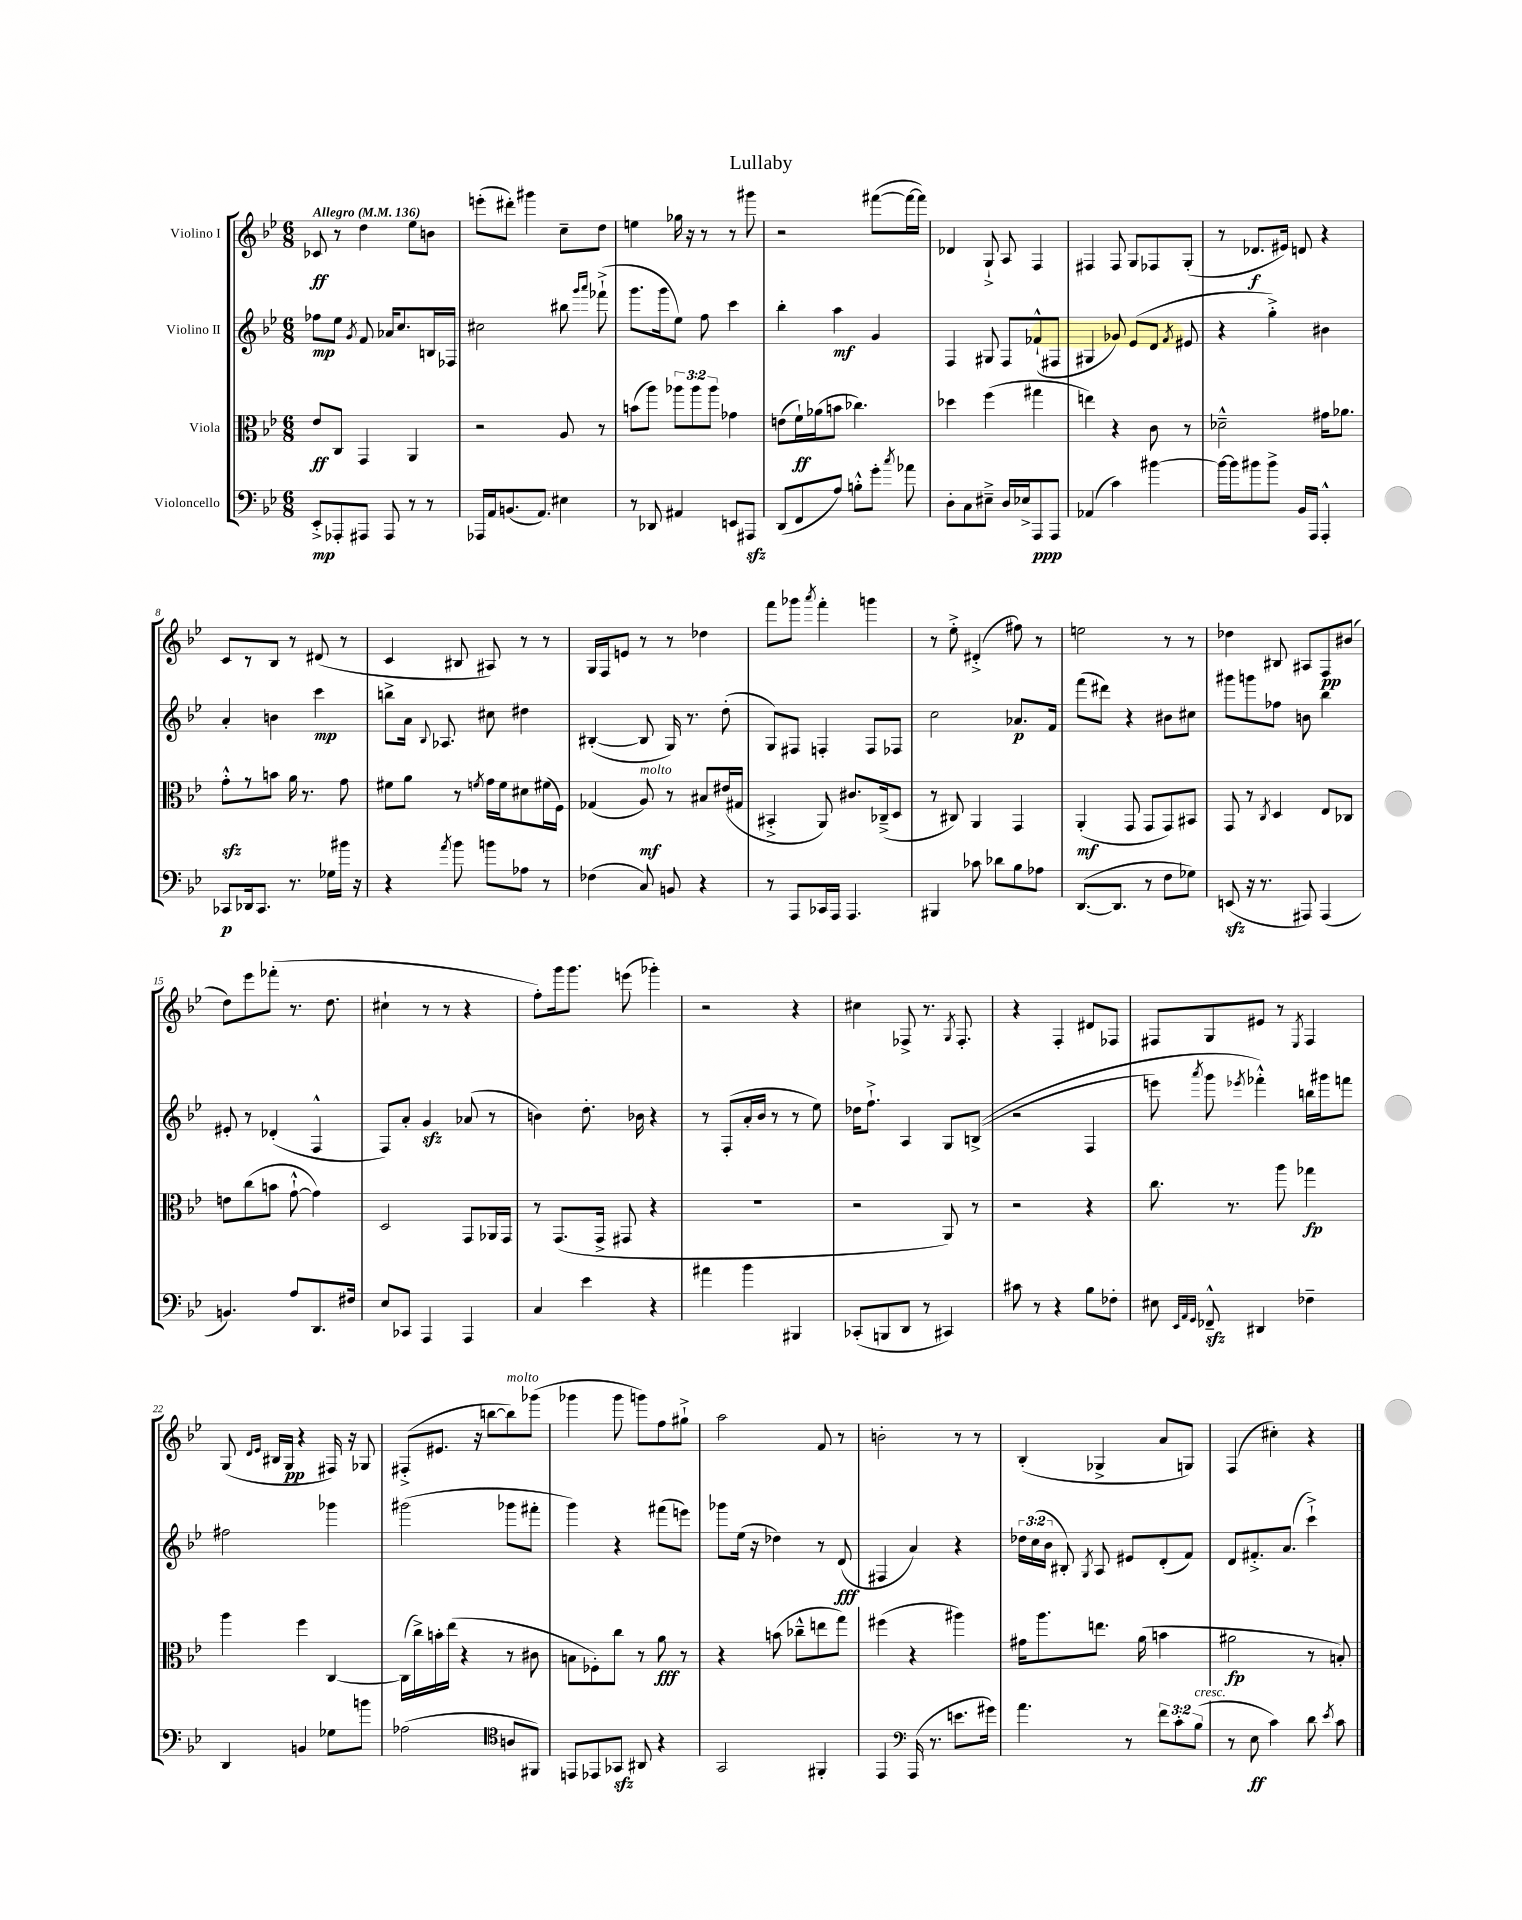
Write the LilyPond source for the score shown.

\header { title = "Lullaby" }
<<
\new StaffGroup <<
\new Staff = "s0" \with { instrumentName = "Violino I" } {
    \clef treble \key bes \major \numericTimeSignature \time 6/8 \tempo "Allegro" 4 = 136
    \autoBeamOff ces'8\ff r8 d''4 ees''8[ b'8] |
    e'''8[-.( dis'''8]-.) gis'''4 c''8[-- d''8] |
    e''4 ges''16 r16 r8 r8 gis'''8 |
    r2 fis'''8[~( fis'''16~ fis'''16]) |
    des'4 g8-!-> a8 f4 |
    fis4 fis8 g8[ fes8 g8]-.( |
    r8 des'8.[\f eis'16]) d'8 r4 |
    c'8[ r8 bes8] r8 dis'8( r8 |
    c'4 bis8 ais8) r8 r8 |
    g16[ f16 e'8] r8 r8 des''4 |
    f'''8[ ges'''8] \acciaccatura { a'''8 } f'''4-. g'''4 |
    r8 ees''8-.-> dis'4-.->( fis''8) r8 |
    e''2 r8 r8 |
    des''4 bis8 ais8[ f8\pp bis'8]( |
    d''8[) ees'''8 fes'''8]-.( r8. d''8. |
    cis''4-! r8 r8 r4 |
    f''8[-.) g'''16 g'''8.] e'''8( ges'''4-.) |
    r2 r4 |
    cis''4 fes8-> r8. \acciaccatura { g8 } fes8.-. |
    r4 f4-. dis'8[ fes8] |
    fis8[ g8 eis'8] r8 \acciaccatura { ees8 } fis4 |
    g8( \grace { d'16[ ees'16] } bis16[ g16]\pp r4 fis16) r16 ges8 |
    fis8[-.->( eis'8.] r16 b''8[~ b''8^\markup { \italic "molto" }) ges'''8]( |
    ges'''4 ges'''8 g'''8[) f''8 gis''8]-!-> |
    a''2 f'8 r8 |
    b'2-. r8 r8 |
    bes4-.( ges4-> a'8[ g8]) |
    f4( cis''4-.) r4 \bar "|." |
}
\new Staff = "s1" \with { instrumentName = "Violino II" } {
    \clef treble \key bes \major \numericTimeSignature \time 6/8 \override Staff.TupletNumber.text = #tuplet-number::calc-fraction-text
    \autoBeamOff fes''8[\mp ees''8] \acciaccatura { g'8 } f'8 aes'16[ c''8. b16 fes16] |
    cis''2 bis''8 \grace { g'''16[ a'''16] } fes'''8-!->( |
    g'''8.[ g'''16 ees''8]) f''8 c'''4 |
    bes''4-. a''4\mf g'4 |
    f4 gis8 f8[ fes'8-!-^( fis8] |
    gis4 ges'8) ees'8[( d'8] \acciaccatura { f'8 } eis'8 |
    r4 g''4-.->) bis'4 |
    a'4-. b'4 c'''4\mp |
    b''8[-> a'16] \appoggiatura { bes8 } aes8. cis''8 dis''4 |
    bis4~-.( bis8 g16) r8. d''8-.( |
    g8[) fis8] f4-. f8[ fes8] |
    c''2 aes'8.[\p f'16] |
    f'''8[( dis'''8]) r4 bis'8[ cis''8] |
    gis'''8[ g'''8 fes''8] b'8 bes''4 |
    eis'8-. r8 des'4-.( f4-^ |
    f8[) a'8]-. g'4\sfz aes'8( r8 |
    b'4) d''8.-. bes'16 r4 |
    r8 f8[-.( a'16-. bes'16] r8 r8 ees''8) |
    des''16[ f''8.]-!-> a4 g8[ b8]->(\( |
    r2 f4 |
    e'''8) \acciaccatura { a'''8 } g'''8 \acciaccatura { ees'''8 } fes'''4-.-^\) b''16[ gis'''16 f'''8] |
    fis''2 ges'''4 |
    gis'''2( ges'''8[ fis'''8]-. |
    g'''4) r4 fis'''8[( e'''8]) |
    ges'''8[ ees''16]( r16 des''4) r8 d'8\fff( |
    fis4 a'4) r4 |
    \tuplet 3/2 { des''16[ c''16( bes'16] } bis8-.) \acciaccatura { g8 } a8 eis'8[ d'8-.( f'8]) |
    d'8[ fis'8.-.-> a'8.]( c'''4-!->) \bar "|." |
}
\new Staff = "s2" \with { instrumentName = "Viola" } {
    \clef alto \key bes \major \numericTimeSignature \time 6/8 \override Staff.TupletNumber.text = #tuplet-number::calc-fraction-text
    \autoBeamOff ees'8[\ff c8] g,4 a,4 |
    r2 a8 r8 |
    b'8[( a''8]) \tuplet 3/2 { aes''8[ aes''8 aes''8] } ges'4 |
    e'8[( f'16-!\ff) aes'16( b'8] ces''4.) |
    des''4 f''4( gis''4 |
    e''4) r4 c'8 r8 |
    des'2---^ gis'16[ aes'8.] |
    g'8[-.-^\sfz r8 b'8] a'16 r8. g'8 |
    fis'8[ a'8] r8 \acciaccatura { f'8 } g'16[ f'16 dis'8 fis'16( f16]) |
    ges4( a8\mf^\markup { \italic "molto" }) r8 bis8[ eis'16( gis16] |
    bis,4-.-> a,8) cis'8.[ ces16--->( d8] |
    r8 cis8) a,4 g,4 |
    a,4-.\mf( g,8 g,8[ g,8) bis,8] |
    g,8 r8 \acciaccatura { c8 } d4 ees8[ ces8] |
    e'8[ c''8( b'8] g'8~-!-^ g'4) |
    d2 g,8[ aes,16 g,16] |
    r8 g,8.[( g,16]-> gis,8 r4 |
    R2. |
    r2 a,8) r8 |
    r2 r4 |
    c''8. r8. a''8 ges''4\fp |
    a''4 f''4 c4~ |
    c16[( c''16->) b'16-. ees''16]( r4 r8 cis'8 |
    b8[ fes8-.) c''8] r8 a'8\fff r8 |
    r4 b'8( ces''8[---^ e''8 g''8]) |
    fis''4( r4 ais''4) |
    gis'16[ a''8. e''8.] a'16( b'4 |
    ais'2\fp r8 b8-.) \bar "|." |
}
\new Staff = "s3" \with { instrumentName = "Violoncello" } {
    \clef bass \key bes \major \numericTimeSignature \time 6/8 \override Staff.TupletNumber.text = #tuplet-number::calc-fraction-text
    \autoBeamOff ees,8[-.->\mp aes,,8-. ais,,8] ais,,8 r8 r8 |
    aes,,16[ a,16 b,8.( a,8.]) eis4 |
    r8 des,8 ais,4 e,8[ ais,,8]\sfz |
    d,8[( f,8 a8]) b8[-.-^ g'8]-. \acciaccatura { c''8 } aes'8 |
    d8[-. c8 eis8]---> d16[ ees16-> a,,8\ppp a,,8] |
    aes,4( c'4) bis'4~ |
    bis'16[~ bis'16 bis'8 bis'8]-> bes,16[ a,,16] a,,4-.-^ |
    ces,8[\p des,16 ces,8.] r8. ges16[ bis'16] r16 |
    r4 \acciaccatura { a'8 } bes'8 b'8[ aes8] r8 |
    fes4( c8) b,8 r4 |
    r8 a,,8[ ces,16 a,,16] a,,4. |
    bis,,4 ces'8 des'8[ bes8 aes8] |
    d,8.[~( d,8.] r8 f8[ ges8]) |
    e,8\sfz( r16 r8. ais,,8) ais,,4( |
    b,4.) a8[ d,8. fis16] |
    ees8[ ces,8] a,,4 a,,4 |
    c4 ees'4 r4 |
    ais'4 bes'4 bis,,4 |
    ces,8[-.( b,,8 d,8] r8 cis,4) |
    cis'8 r8 r4 bes8[ fes8]-. |
    eis8 \grace { ees,32[ a,32 g,32] } fes,8---^\sfz dis,4 fes4-- |
    d,4 b,4 ges8[ b'8] |
    aes2( \clef tenor a8[ fis,8]) |
    e,8[ ees,8 ges,8]\sfz ais,8 r4 |
    g,2 fis,4-. |
    ees,4 \clef bass a,,16( r8. e'8.[ gis'16]) |
    a'4. r8 \tuplet 3/2 { f'8[ c'8-. bes8]^\markup { \italic "cresc." }( } |
    r8 ees8\ff c'4) d'8 \acciaccatura { ees'8 } c'8 \bar "|." |
}
>>
>>
